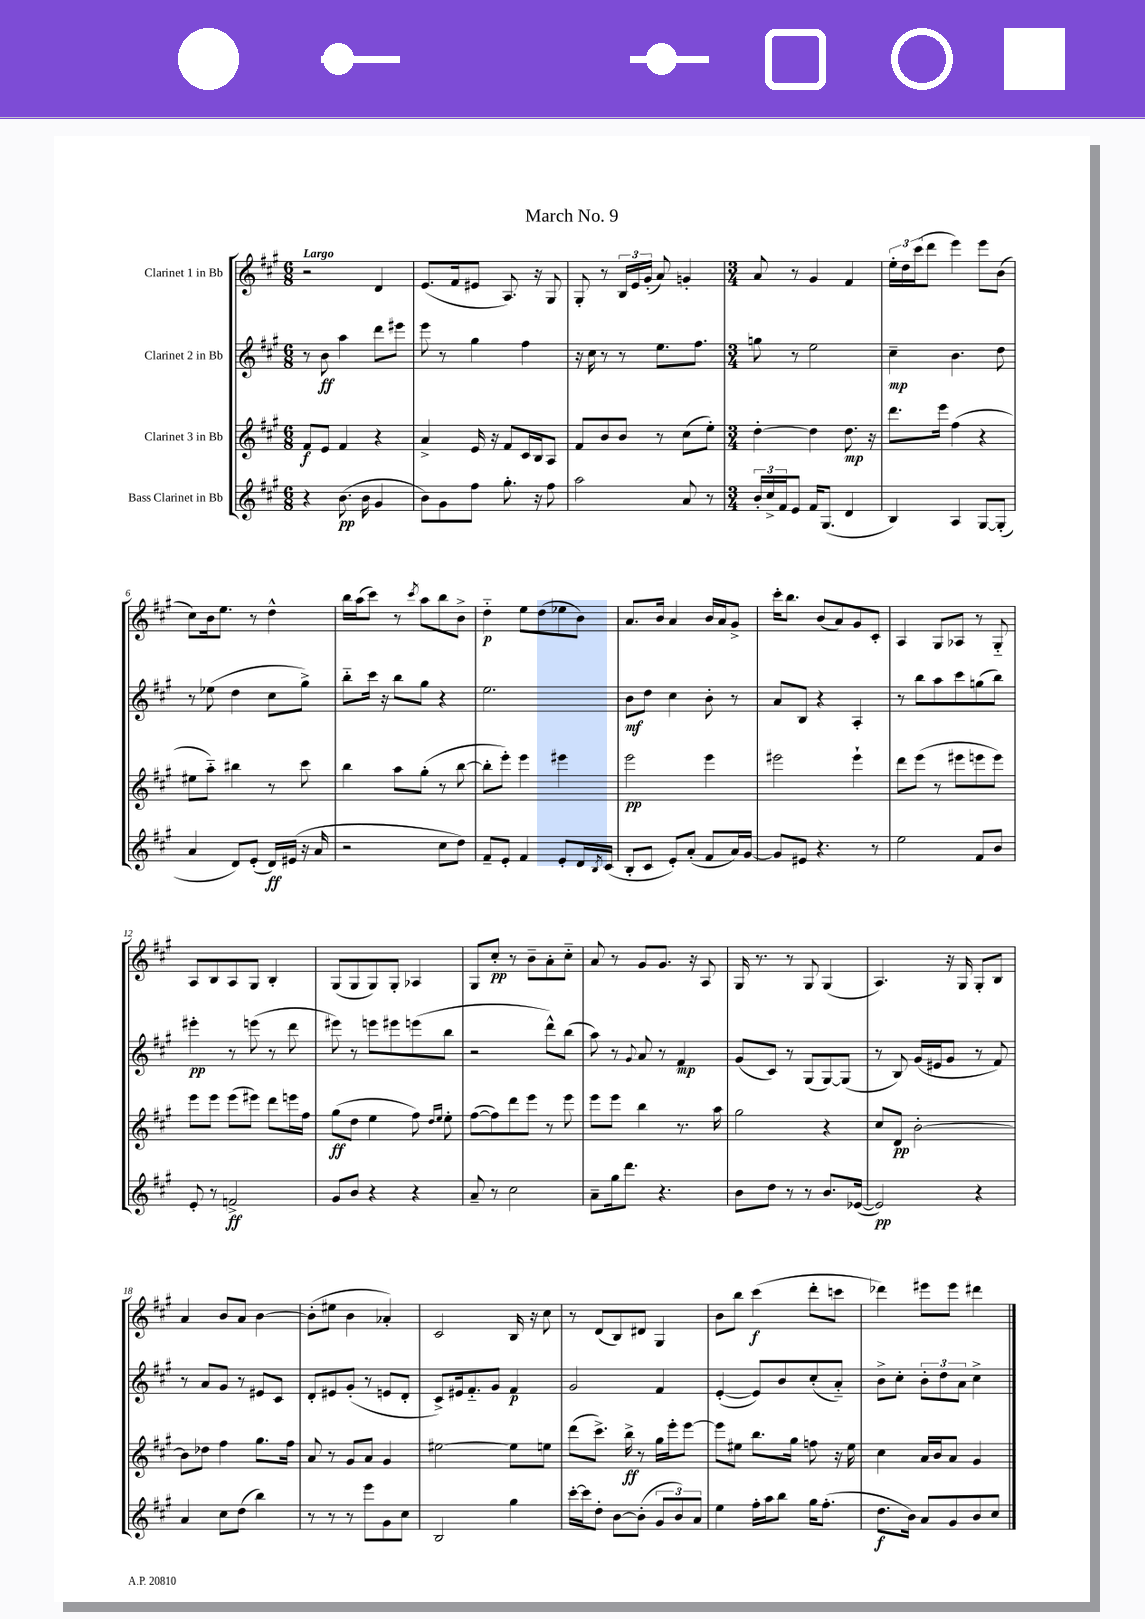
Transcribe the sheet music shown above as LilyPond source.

\header { title = "March No. 9" }
<<
\new StaffGroup <<
\new Staff = "s0" \with { instrumentName = "Clarinet 1 in Bb" } {
    \clef treble \key a \major \numericTimeSignature \time 6/8 \tempo "Largo"
    r2 d'4 |
    e'8.( fis'16 eis'8 a8.) r16 gis8 |
    gis8-. r8 \tuplet 3/2 { b16 e'16 gis'16-.( } a'8) g'4-. |
    \numericTimeSignature \time 3/4 a'8 r8 gis'4 fis'4 |
    \tuplet 3/2 { e''16-. d''16 cis'''16( } d'''8 e'''4) e'''8 b'8( |
    cis''8) b'16 e''8. r8 d''4-^ |
    b''16 a''16( cis'''8) r8 \acciaccatura { cis'''8 } a''8 b''8 b'8-> |
    d''4-_\p e''8 d''8( ees''8 b'8) |
    a'8. b'16 a'4 b'16 a'16 gis'8-> |
    cis'''16-. b''8. b'8( a'8) gis'8 cis'8-. |
    a4 gis8 aes8 r8 gis8-_ |
    a8 b8 a8 gis8 b4-. |
    gis8( gis8 gis8) gis8-. aes4 |
    gis8 cis''8-.\pp r8 b'8-- a'8-. cis''8-_ |
    a'8 r8 gis'8 gis'8. r16 a8 |
    gis16 r8. r8 gis8 gis4( |
    a4.) r16 gis16 gis8-. b8 |
    a'4 b'8 a'8 b'4~ |
    b'8-.( eis''8 b'4 aes'4-.) |
    cis'2 b16 r16 cis''8 |
    r8 d'8( b8) dis'8 gis4 |
    b'8 b''8 cis'''4\f( d'''8-. c'''8 |
    des'''4) eis'''8 eis'''8 dis'''4 \bar "|." |
}
\new Staff = "s1" \with { instrumentName = "Clarinet 2 in Bb" } {
    \clef treble \key a \major \numericTimeSignature \time 6/8
    r8 b'8\ff a''4 d'''8 eis'''8 |
    e'''8 r8 gis''4 fis''4 |
    r16 cis''16 r8 r8 e''8. fis''8. |
    \numericTimeSignature \time 3/4 g''8 r8 e''2 |
    cis''4--\mp b'4. d''8 |
    r8 ees''8( d''4 cis''8 gis''8->) |
    b''8-_ cis'''16 r16 b''8 gis''8 r4 |
    e''2. |
    b'8\mf d''8 cis''4 b'8-. r8 |
    a'8 b8 r4 a4-. |
    r8 b''8 a''8 cis'''8 g''8( b''8) |
    eis'''4-.\pp r8 e'''8( r8 d'''8 |
    eis'''8) r8 e'''8 eis'''8 e'''8( b''8 |
    r2 d'''8-^) b''8( |
    a''8) r8 \appoggiatura { gis'8 } a'8 r8 fis'4\mp |
    gis'8( cis'8) r8 gis8( gis8~) gis8( |
    r8 b8) gis'16( eis'16 gis'8 r8 fis'8) |
    r8 a'8 gis'8 r8 eis'8 cis'8 |
    d'8-. eis'8 gis'8-.( r8 e'8 d'8-. |
    cis'8->) eis'16 fis'8.-_ gis'8 fis'4\p |
    gis'2 fis'4 |
    e'4~-.( e'8) b'8 cis''8-.( a'8-_) |
    b'8-> cis''8-. \tuplet 3/2 { b'8-. d''8 a'8 } cis''4-> \bar "|." |
}
\new Staff = "s2" \with { instrumentName = "Clarinet 3 in Bb" } {
    \clef treble \key a \major \numericTimeSignature \time 6/8
    fis'8\f e'8 fis'4 r4 |
    a'4-> e'16 r16 fis'8 cis'16 b16 a8 |
    fis'8 b'8 b'8 r8 cis''8( e''8-.) |
    \numericTimeSignature \time 3/4 d''4~-. d''4 d''8.\mp r16 |
    d'''8. e'''16 fis''4( r4 |
    eis''8 a''8-_) bis''4 r8 cis'''8 |
    b''4 a''8 gis''8-.( r8 b''8~ |
    b''8-. e'''8-.) e'''4 eis'''4 |
    e'''2\pp e'''4 |
    eis'''2 eis'''4-! |
    d'''8 e'''8( r8 eis'''8 e'''8 e'''8) |
    e'''8 e'''8 e'''8( eis'''8) d'''8 e'''16 fis''16 |
    gis''8\ff( d''8 e''4 fis''8) \grace { d''16 e''16 } e''8-. |
    fis''8~( fis''8) d'''8 e'''8 r8 e'''8 |
    e'''8 e'''8 b''4 r8. a''16 |
    gis''2 r4 |
    cis''8 d'8\pp b'2~-. |
    b'8 des''8 fis''4 gis''8. fis''16 |
    a'8 r8 gis'8 a'8 gis'4 |
    eis''2~ eis''8 e''8 |
    d'''8( cis'''8.->) b''16->\ff r8 gis''16 e'''16-. e'''8~ |
    e'''8 eis''8 b''8. gis''16 f''8 r16 eis''16 |
    cis''4 a'16 b'16 a'8 gis'4 \bar "|." |
}
\new Staff = "s3" \with { instrumentName = "Bass Clarinet in Bb" } {
    \clef treble \key a \major \numericTimeSignature \time 6/8
    r4 b'8.\pp( b'16 gis'4 |
    b'8) gis'8 fis''8 gis''8.-. r16 fis''8 |
    a''2 a'8 r8 |
    \numericTimeSignature \time 3/4 \tuplet 3/2 { b'16-. cis''16-> fis'16 } e'8 fis'16 gis8.( d'4 |
    b4) a4 gis8~ gis8-.( |
    a'4 d'8) e'8-.( d'16\ff) eis'16( r16 a'16 |
    r2 cis''8 d''8) |
    fis'8-- e'8-. fis'4 e'8-. d'16 \acciaccatura { b8 } cis'16( |
    b8-. cis'8 e'8-.) a'8-.( fis'8 a'16) gis'16~ |
    gis'8 eis'8 r4. r8 |
    e''2 fis'8 b'8 |
    e'8-. r8 f'2->\ff |
    gis'8 b'8 r4 r4 |
    a'8-- r8 cis''2 |
    a'8-- gis''16 d'''8. r4. |
    b'8 d''8 r8 r8 b'8. ees'16~( |
    ees'2\pp) r4 |
    a'4 cis''8 d''8( b''4) |
    r8 r8 r8 e'''8 gis'8 cis''8 |
    b2 gis''4 |
    cis'''16~-. cis'''16 d''8-. b'8~ b'8-.( \tuplet 3/2 { gis'8 b'8) a'8 } |
    e''4 fis''16-. a''16 b''8 gis''16 fis''8.-.( |
    d''8.\f b'16) a'8 gis'8 b'8 cis''8 \bar "|." |
}
>>
>>
